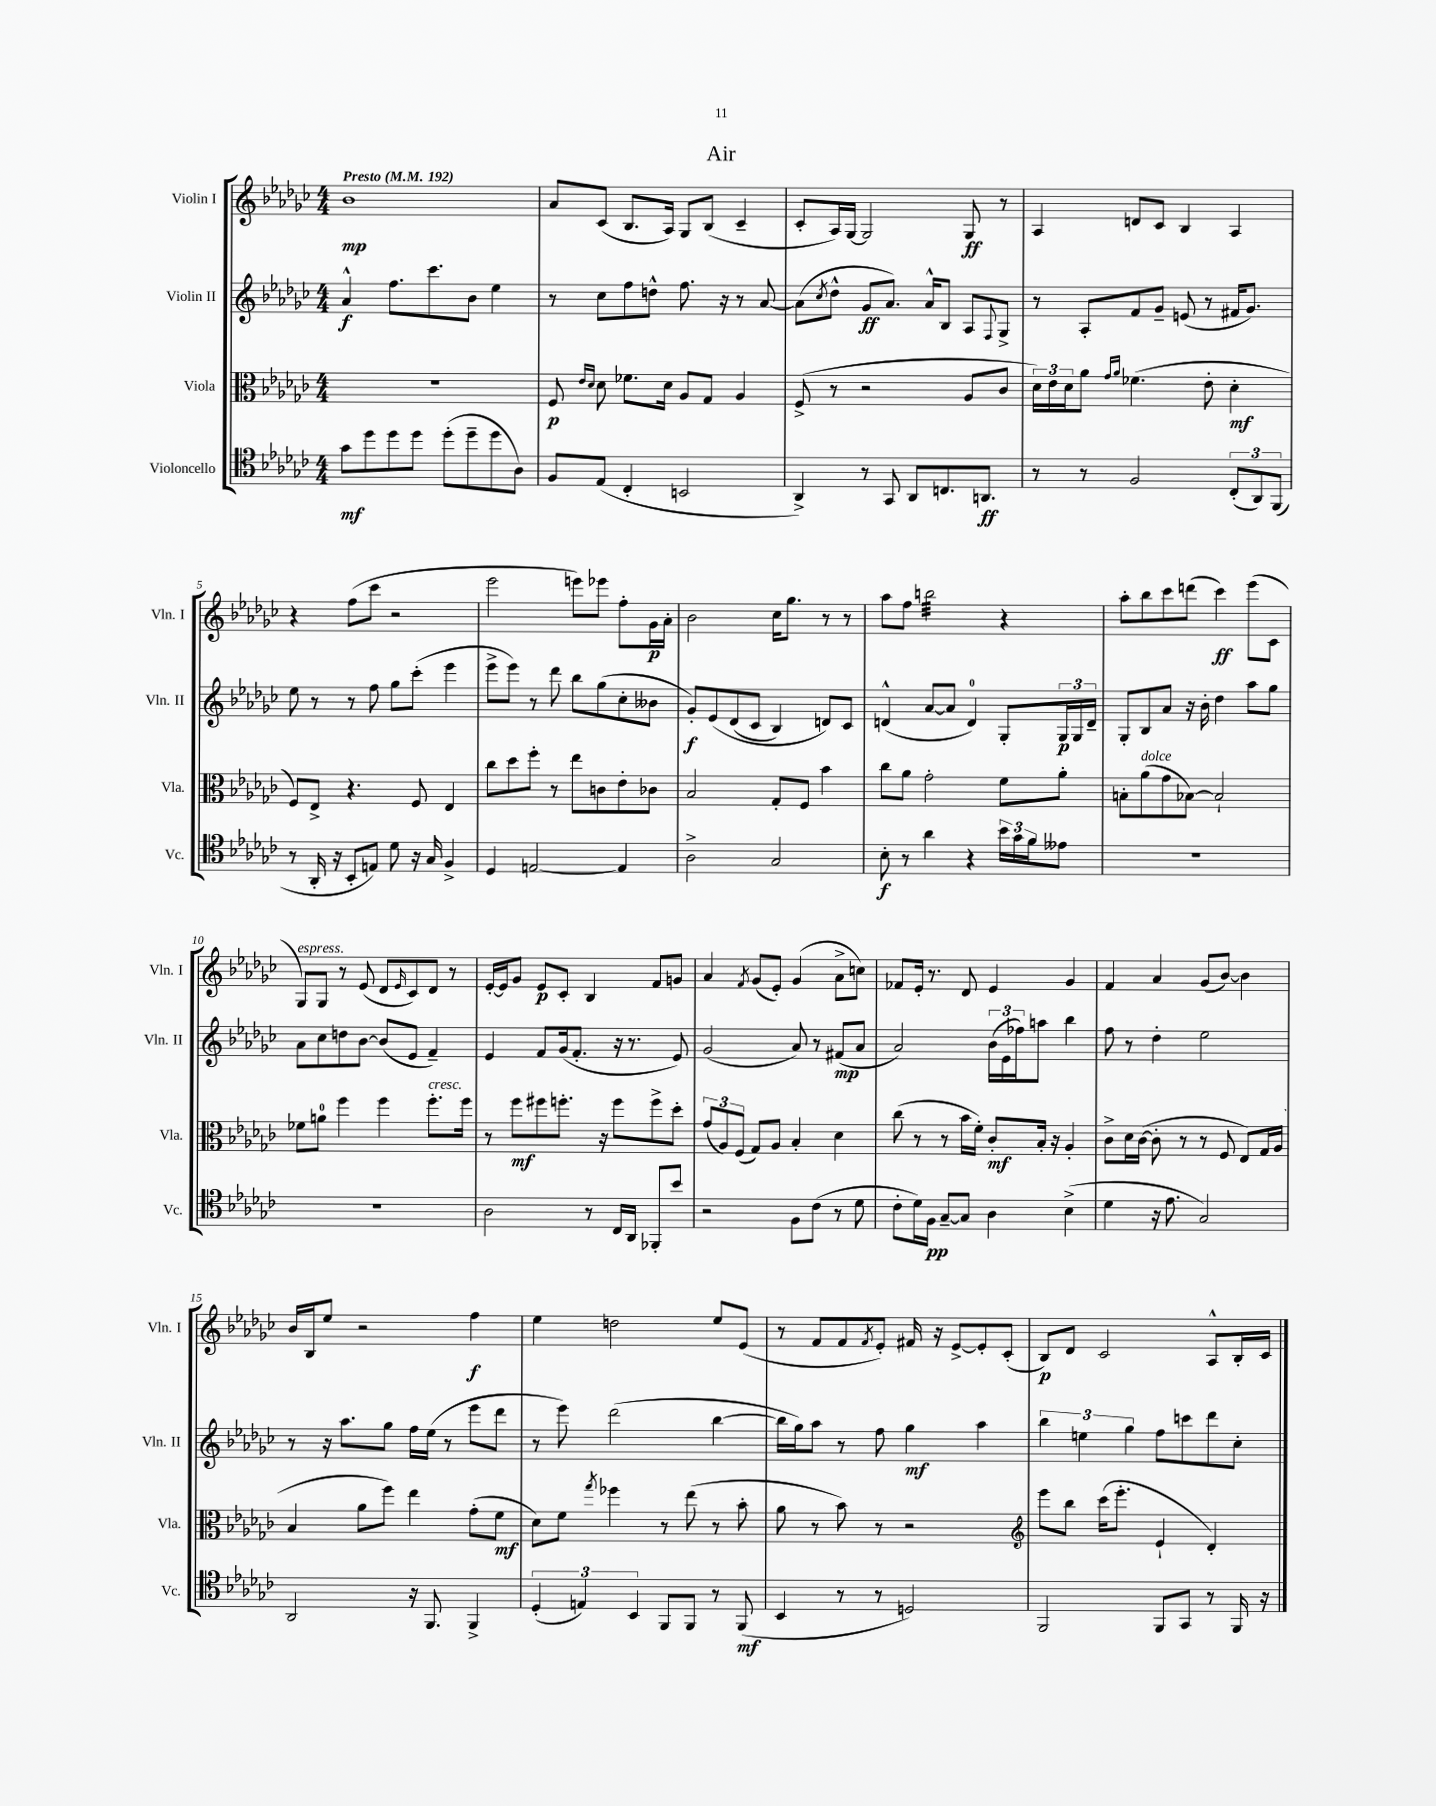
\header { title = "Air" }
<<
\new StaffGroup <<
\new Staff = "s0" \with { instrumentName = "Violin I" shortInstrumentName = "Vln. I" } {
    \clef treble \key ges \major \numericTimeSignature \time 4/4 \tempo "Presto" 4 = 192
    bes'1\mp |
    aes'8 ces'8( bes8. aes16) ges8 bes8( ces'4-- |
    ces'8-. aes16) ges16~ ges2 ges8\ff r8 |
    aes4 d'8 ces'8 bes4 aes4 |
    r4 f''8( ces'''8 r2 |
    ees'''2 e'''8) ees'''8 f''8-. ges'16\p aes'16-. |
    bes'2 ces''16 ges''8. r8 r8 |
    aes''8 f''8 b''2:32 r4 |
    aes''8-. bes''8 ces'''8 d'''8( ces'''4\ff) ees'''8( ces'8 |
    ges8^\markup { \italic "espress." }) ges8 r8 ees'8( des'8 \grace { ees'16 } ces'8) des'8 r8 |
    ees'16~-. ees'16 ges'8 ees'8\p ces'8-. bes4 f'8 g'8 |
    aes'4 \acciaccatura { f'8 } ges'8( ees'8-.) ges'4( aes'8-> c''8) |
    fes'8 ees'16-. r8. des'8 ees'4 ges'4 |
    f'4 aes'4 ges'8( bes'8~) bes'4 |
    bes'16 bes16 ees''8 r2 f''4\f |
    ees''4 d''2 ees''8 ees'8( |
    r8 f'8 f'8 \acciaccatura { f'8 } ees'8-.) fis'16 r16 ees'8~-> ees'8-. ces'8-.( |
    bes8\p) des'8 ces'2 aes8-^ bes16-. ces'16 \bar "|." |
}
\new Staff = "s1" \with { instrumentName = "Violin II" shortInstrumentName = "Vln. II" } {
    \clef treble \key ges \major \numericTimeSignature \time 4/4
    aes'4-^\f f''8. ces'''8. bes'8 ees''4 |
    r8 ces''8 f''8 d''8-^ f''8. r16 r8 aes'8~ |
    aes'8( \acciaccatura { ces''8 } des''8-^ ges'8\ff aes'8.) aes'16-^ bes8 aes8 \appoggiatura { f8 } ges8-> |
    r8 aes8-. f'8 ges'8-- e'8( r8 fis'16 ges'8.) |
    ees''8 r8 r8 f''8 ges''8 ces'''8-.( ees'''4 |
    ees'''8-> ees'''8) r8 des'''8 bes''8 ges''8( ces''8-. beses'8 |
    ges'8-.\f) ees'8\( des'8( ces'8 bes4) d'8\) ces'8 |
    d'4-^( aes'8~ aes'8 d'4-0) ges8-. \tuplet 3/2 { ges16\p ges16 d'16-- } |
    ges8-. bes8 aes'8 r16 bes'16-. des''4 aes''8 ges''8 |
    aes'8 ces''8 d''8 bes'8~ bes'8( ees'8 f'4--) |
    ees'4 f'8 ges'16( f'8.-. r16 r8. ees'8) |
    ges'2( aes'8) r8 fis'8\mp( aes'8 |
    aes'2) \tuplet 3/2 { bes'16( ees'16 fes''16) } a''8 bes''4 |
    f''8 r8 des''4-. ees''2 |
    r8 r16 aes''8. ges''8 f''16 ees''16( r8 ees'''8 des'''8 |
    r8 ees'''8) des'''2( bes''4~ |
    bes''16 ges''16) aes''8 r8 f''8 ges''4\mf aes''4 |
    \tuplet 3/2 { bes''4 e''4 ges''4 } f''8 c'''8 des'''8 ces''8-. \bar "|." |
}
\new Staff = "s2" \with { instrumentName = "Viola" shortInstrumentName = "Vla." } {
    \clef alto \key ges \major \numericTimeSignature \time 4/4
    r1 |
    f8\p \grace { ees'16 des'16 } des'8 fes'8. des'16 aes8 ges8 aes4 |
    f8->( r8 r2 aes8 ces'8 |
    \tuplet 3/2 { des'16) ees'16 des'16 } aes'8 \grace { ges'16 aes'16 } fes'4.( ees'8-. des'4-.\mf |
    f8) ees8-> r4. f8 ees4 |
    ces''8 des''8 f''8-. r8 ees''8 c'8 ees'8-. ces'8 |
    bes2 ges8-. f8 bes'4 |
    ces''8 aes'8 ges'2-. f'8 aes'8-. |
    b8-. aes'8^\markup { \italic "dolce" }( ges'8 bes8~) bes2-! |
    fes'8 a'8-0 f''4 f''4 f''8.-.^\markup { \italic "cresc." } f''16 |
    r8 f''8\mf fis''8 f''8.-. r16 f''8 f''8-> des''8-. |
    \tuplet 3/2 { ges'8( aes8) f8( } ges8) aes8 bes4-. des'4 |
    ces''8( r8 r8 bes'16 f'16-.) ces'8-.\mf bes16-. r16 aes4-. |
    ces'8-> des'16 ces'16~( ces'8-. r8 r8 f8 ees8) ges16 aes16( |
    bes4 aes'8 f''8) ees''4 ges'8-.( f'8\mf |
    des'8) f'8 \acciaccatura { ges''8 } fes''4 r8 ees''8( r8 bes'8-. |
    aes'8 r8 bes'8) r8 r2 |
    \clef treble ees'''8 bes''8 ces'''16( ees'''8.-. ees'4-! des'4-.) \bar "|." |
}
\new Staff = "s3" \with { instrumentName = "Violoncello" shortInstrumentName = "Vc." } {
    \clef tenor \key ges \major \numericTimeSignature \time 4/4
    ges'8\mf des''8 des''8 des''8 des''8-.( des''8-- des''8 aes8) |
    f8 ees8( ces4-. b,2 |
    aes,4->) r8 ges,8 aes,8 c8. a,8.\ff |
    r8 r8 f2 \tuplet 3/2 { ces8-.( aes,8) f,8( } |
    r8 aes,16-. r16 bes,8-. e8) des'8 r16 ges16 f4-> |
    des4 e2~ e4 |
    aes2-> ges2 |
    bes8-.\f r8 aes'4 r4 \tuplet 3/2 { bes'16 ges'16 f'16 } eeses'8 |
    R1 |
    R1 |
    aes2 r8 ces16 aes,16 fes,8-. bes'8 |
    r2 f8 ces'8( r8 des'8 |
    ces'8-. des'16) f16\pp ges8~-- ges8 aes4 bes4->( |
    des'4 r16 ees'8. ges2) |
    aes,2 r16 f,8. f,4-> |
    \tuplet 3/2 { des4-.( e4) bes,4 } f,8 f,8 r8 f,8\mf( |
    bes,4 r8 r8 d2) |
    f,2 f,8 ges,8 r8 f,16 r16 \bar "|." |
}
>>
>>
